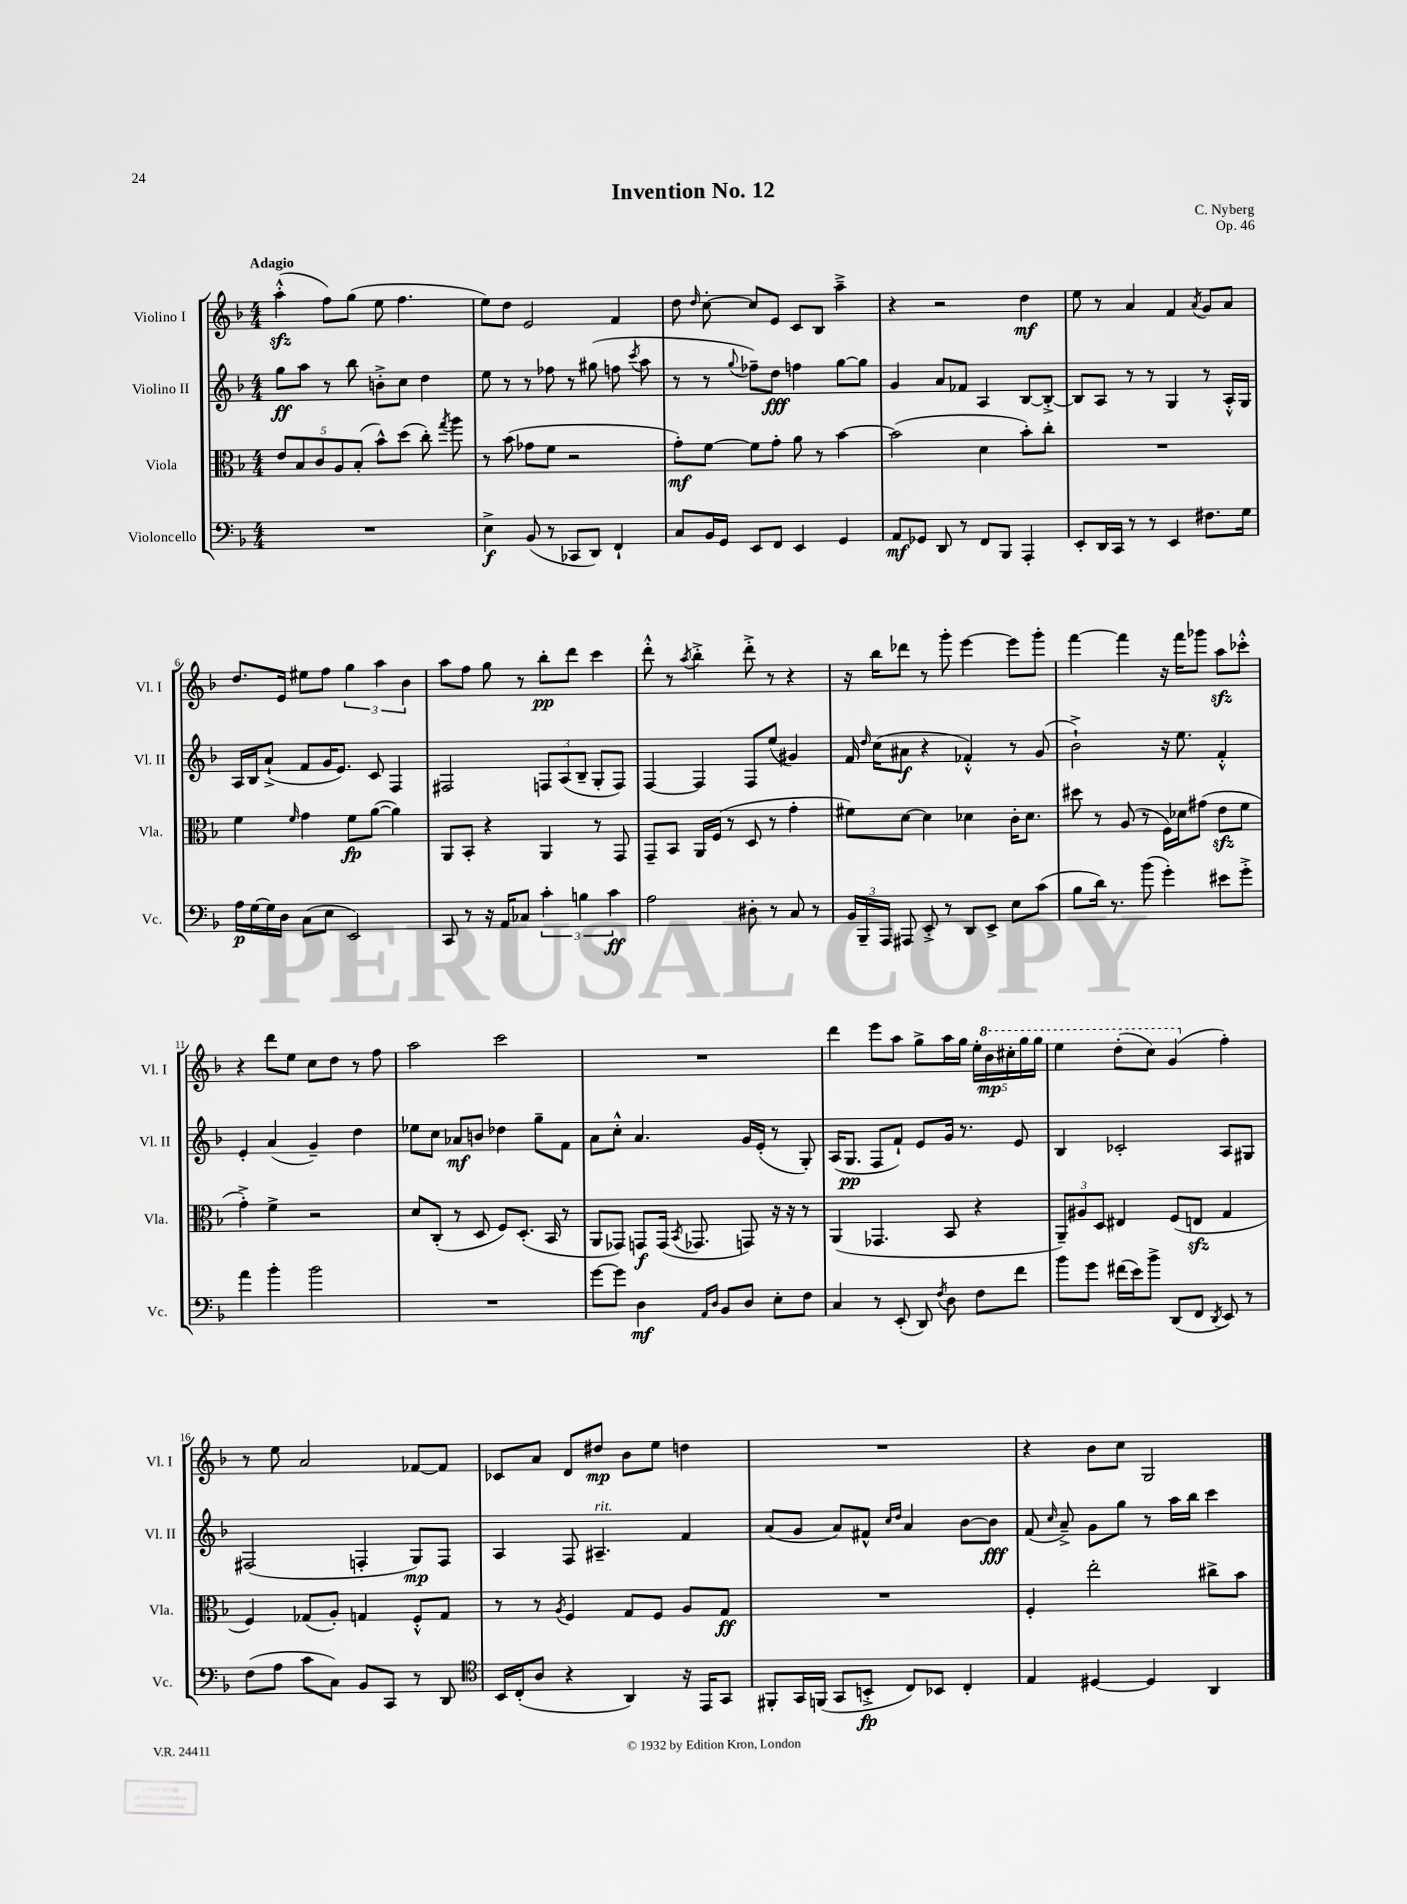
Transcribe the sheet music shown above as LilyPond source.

\header { title = "Invention No. 12" composer = "C. Nyberg" opus = "Op. 46" }
<<
\new StaffGroup <<
\new Staff = "s0" \with { instrumentName = "Violino I" shortInstrumentName = "Vl. I" } {
    \clef treble \key f \major \numericTimeSignature \time 4/4 \tempo "Adagio"
    \autoBeamOff a''4-.-^\sfz( f''8[) g''8]( e''8 f''4. |
    e''8[) d''8] e'2 f'4 |
    d''8 \grace { d''16 } c''8~-. c''8[ e'8] c'8[ bes8] a''4---> |
    r4 r2 d''4\mf |
    e''8 r8 a'4 f'4 \acciaccatura { a'8 } g'8[ a'8] |
    d''8.[ e'16] eis''8[ f''8] \tuplet 3/2 { g''4 a''4 bes'4 } |
    a''8[ f''8] g''8 r8 bes''8[-.\pp d'''8] c'''4 |
    d'''8-.-^ r8 \acciaccatura { a''8 } bes''4-.-> d'''8-.-> r8 r4 |
    r16 bes''16[ des'''8] r8 g'''8-. e'''4~ e'''8[ g'''8]-. |
    f'''4~ f'''4 r16 f'''16[ ges'''8] a''8[\sfz ces'''8]-.-^ |
    r4 d'''8[ e''8] c''8[ d''8] r8 f''8 |
    a''2 c'''2 |
    R1 |
    d'''4 e'''8[ a''8] g''8[-> a''16 g''16] \tuplet 5/4 { e''16[-. \ottava #1 bes''16\mp cis'''16-. g'''16 g'''16] } |
    e'''4 d'''8[-.( c'''8]) g''4( \ottava #0 f''4-.) |
    r8 e''8 a'2 fes'8[~ fes'8] |
    ces'8[ a'8] d'8[ dis''8]\mp bes'8[ e''8] d''4 |
    R1 |
    r4 bes'8[ c''8] g2 \bar "|." |
}
\new Staff = "s1" \with { instrumentName = "Violino II" shortInstrumentName = "Vl. II" } {
    \clef treble \key f \major \numericTimeSignature \time 4/4
    \autoBeamOff g''8[\ff a''8] r8 bes''8 b'8[-.-> c''8] d''4 |
    e''8 r8 r8 fes''8 r8 gis''8( f''8 \acciaccatura { c'''8 } a''8 |
    r8 r8 \appoggiatura { g''8 } fes''8[--) d''8]\fff f''4 g''8[~ g''8] |
    g'4 a'8[ fes'8] a4 bes8[~ bes8]~-.-> |
    bes8[ a8] r8 r8 g4 r8 a16[-.-^ g16] |
    a16[ bes16 a'8]-!->( f'8[ g'16 e'8.]) c'8 f4 |
    fis2 \tuplet 3/2 { f8[ a8( bes8]-- } g8[-. f8]) |
    f4~ f4 f8[ e''8]( gis'4) |
    f'16 \grace { d''16 } c''16[( ais'8]\f r4 fes'4-.-^) r8 g'8( |
    bes'2-!->) r16 e''8. f'4-.-^ |
    e'4-. a'4( g'4--) d''4 |
    ees''8[ c''8] aes'8[\mf b'8] des''4 g''8[-- f'8] |
    a'8[ c''8]-.-^ a'4. g'16[ e'16]-.( r8 g8-.) |
    a16[( g8.]\pp f8[ f'8]-!) e'8[ g'16] r8. e'8 |
    bes4 ces'2-. a8[ gis8] |
    fis2( f4-. g8[\mp) f8] |
    a4 f8 ais4.--^\markup { \italic "rit." } f'4 |
    a'8[( g'8] a'8[) fis'8]-^ \grace { c''16[ d''16] } a'4 bes'8[~ bes'8]\fff |
    f'8( \grace { c''16 } a'8--->) g'8[ g''8] r8 a''16[ bes''16] c'''4 \bar "|." |
}
\new Staff = "s2" \with { instrumentName = "Viola" shortInstrumentName = "Vla." } {
    \clef alto \key f \major \numericTimeSignature \time 4/4
    \autoBeamOff \tuplet 5/4 { e'8[ bes8 c'8 a8 bes8]-.( } bes'8[-^) d''8]( c''8-.) \acciaccatura { g''8 } a''8 |
    r8 bes'8( ges'8[ f'8] r2 |
    g'8[-.\mf) f'8]~ f'8[ g'8]-. a'8 r8 bes'4~ |
    bes'2( d'4 bes'8[-.) c''8]-. |
    R1 |
    f'4 \grace { f'16 } g'4 f'8[\fp a'8]~( a'4) |
    a,8[ bes,8]-. r4 a,4 r8 g,8 |
    g,8[-- bes,8] a,16[ f16]( r8 d8 r8 g'4-. |
    fis'8[) d'8]~ d'4 des'4 c'16[-. des'8.] |
    dis''8 r8 a8( r8 f16[) des'16 gis'8]( e'8[\sfz f'8] |
    g'4-.->) f'4-> r2 |
    d'8[ c8]-.( r8 d8 f8[) d8.]-.( bes,16 r8 |
    a,8[ ges,8]) g,8[\f g,16]( \acciaccatura { bes,8 } ges,8. g,8) r16 r16 r8 |
    a,4( ges,4. bes,8 r4 |
    \tuplet 3/2 { a,8[--) ais8 d8] } eis4 f8[( e8]\sfz g4 |
    f4) ges8[( a8]-.) g4 f8[-.-^ g8] |
    r8 r8 \acciaccatura { a8 } f4 g8[ f8] a8[ g8]\ff |
    R1 |
    f4-. e''2-. cis''8[-> bes'8] \bar "|." |
}
\new Staff = "s3" \with { instrumentName = "Violoncello" shortInstrumentName = "Vc." } {
    \clef bass \key f \major \numericTimeSignature \time 4/4
    \autoBeamOff R1 |
    e4->\f bes,8( r8 ces,8[ d,8]) f,4-! |
    c8[ bes,16 g,16] e,8[ f,8] e,4 g,4 |
    a,8[\mf ges,8] d,8 r8 f,8[ bes,,8] a,,4-. |
    e,8[-. d,16 c,16] r8 r8 e,4 fis8.[ g16] |
    a16[\p g16~ g16 d16] c8[( e8] e,2) |
    c,8 r8 r16 a,16[ ces8] \tuplet 3/2 { c'4-. b4 c'4\ff } |
    a2 dis8-. r8 c8 r8 |
    \tuplet 3/2 { bes,16[ bes,,16-- a,,16] } ais,,8 e,8-.-> r8 d,8[ e,8]-> e8[ c'8]( |
    bes8[ d'16]) r8. bes'8( g'4-.) eis'8[ g'8]-.-> |
    a'4 bes'4-. bes'2 |
    R1 |
    g'8[~ g'8] d4\mf \grace { a,16[ d16] } bes,8[ d8] e8[-. f8] |
    c4 r8 e,8-.( d,8) \acciaccatura { f8 } d8 f8[ f'8] |
    bes'8[ g'8] fis'16[( e'16) bes'8]-> d,8[( f,8] \acciaccatura { d,8 } e,8) r8 |
    f8[( a8] c'8[ c8]) bes,8[ c,8] r8 d,8 |
    \clef tenor bes,16[ c16-.( a8] r4 a,4) r16 e,16[ g,8] |
    fis,8[-. g,16 f,16]( g,8[ b,8]-.->\fp c8[) bes,8] c4-. |
    e4 dis4~ dis4 a,4 \bar "|." |
}
>>
>>
